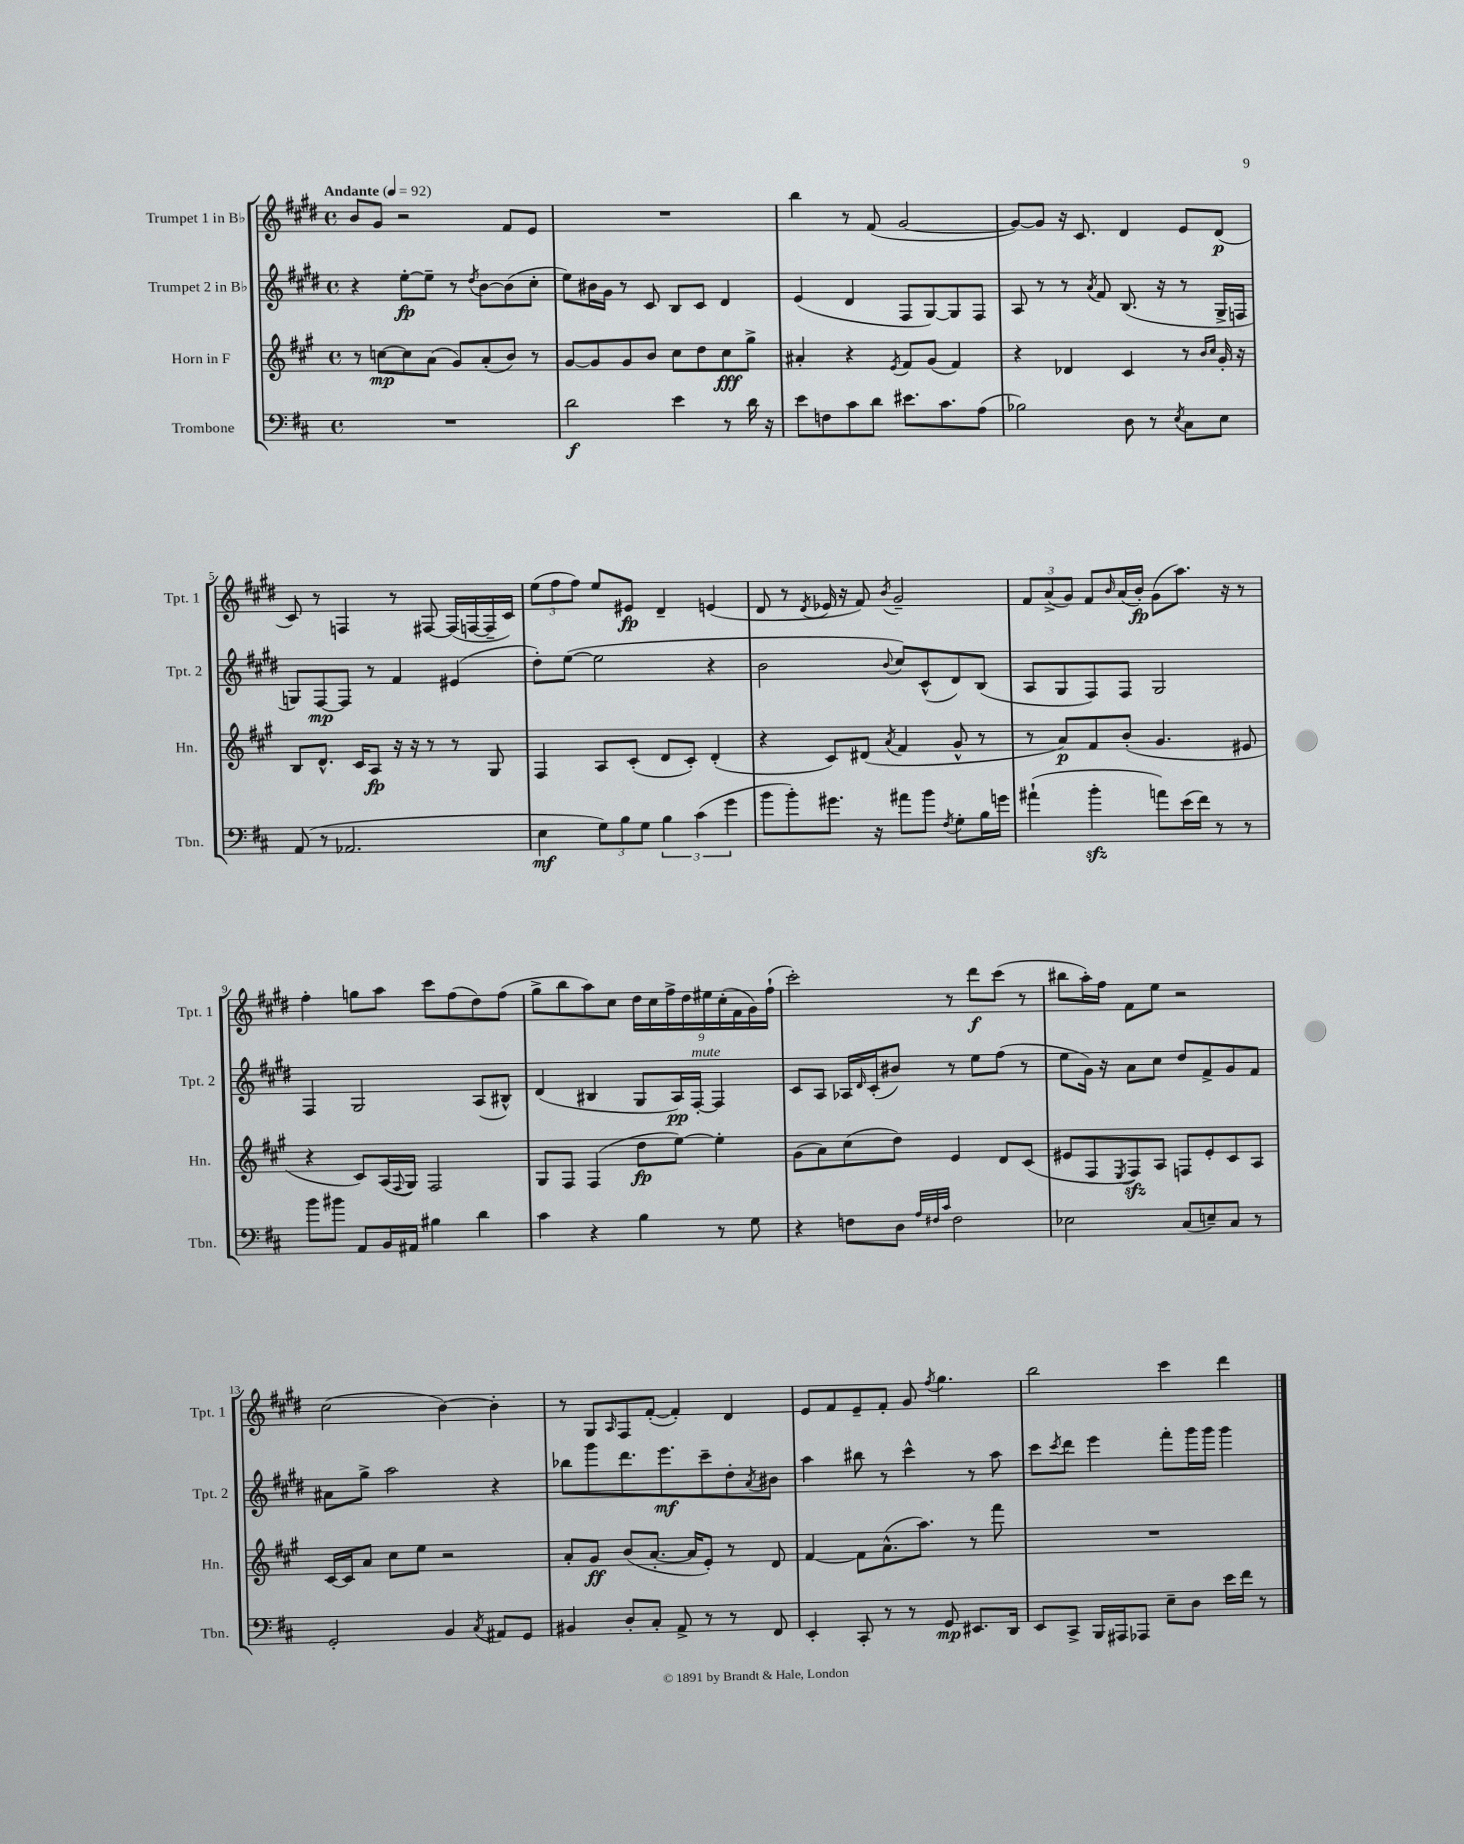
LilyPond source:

<<
\new StaffGroup <<
\new Staff = "s0" \with { instrumentName = "Trumpet 1 in Bb" shortInstrumentName = "Tpt. 1" } {
    \clef treble \key e \major \defaultTimeSignature \time 4/4 \tempo "Andante" 4 = 92
    b'8 gis'8 r2 fis'8 e'8 |
    R1 |
    b''4 r8 fis'8( gis'2~ |
    gis'8~) gis'8 r16 cis'8. dis'4 e'8 dis'8\p( |
    cis'8) r8 f4 r8 fis8~ fis16( f16~ f16-- cis'16) |
    \tuplet 3/2 { e''8( fis''8 fis''8) } e''8 eis'8\fp dis'4-- e'4( |
    dis'8 r8 \acciaccatura { dis'8 } ees'16 r16 fis'8) \acciaccatura { b'8 } gis'2-- |
    \tuplet 3/2 { fis'8 a'8->( gis'8) } fis'8 \grace { b'16 } a'16( b'16-.\fp) gis'8( a''8.) r16 r8 |
    fis''4-. g''8 a''8 cis'''8 fis''8( dis''8) fis''8( |
    gis''8-> b''8 a''8) cis''8 \tuplet 9/8 { dis''16 cis''16 fis''16-> dis''16 eis''16 cis''16-.( fis'16 gis'16) fis''16-!( } |
    cis'''2-.) r8 dis'''8\f cis'''8( r8 |
    bis''8 a''16-.) fis''16 fis'8 e''8 r2 |
    cis''2( b'4~) b'4-. |
    r8 gis8 \grace { a16 } fis8 fis'8~-.( fis'4-.) dis'4 |
    e'8 fis'8 e'8-- fis'8-. gis'8 \acciaccatura { fis''8 } gis''4. |
    b''2 cis'''4 dis'''4 \bar "|." |
}
\new Staff = "s1" \with { instrumentName = "Trumpet 2 in Bb" shortInstrumentName = "Tpt. 2" } {
    \clef treble \key e \major \defaultTimeSignature \time 4/4
    r4 e''8~-.\fp e''8-- r8 \acciaccatura { dis''8 } b'8~ b'8( cis''8-. |
    e''8) bis'16 gis'16 r8 cis'8 b8 cis'8 dis'4 |
    e'4( dis'4 fis8 gis8~) gis8 fis8 |
    a8 r8 r8 \acciaccatura { a'8 } fis'8 b8.( r16 r8 gis16-> f16 |
    g8) fis8~\mp fis8 r8 fis'4 eis'4( |
    dis''8-.) e''8~( e''2 r4 |
    b'2 \appoggiatura { b'8 } cis''8) cis'8-^( dis'8) b8( |
    a8 gis8 fis8) fis8 gis2 |
    fis4 gis2 a8( bis8-^) |
    dis'4( bis4 gis8 a16\pp) fis16~-.^\markup { \italic "mute" } fis4 |
    cis'8 a8 aes16 \grace { dis'16 } cis'16-.( bis'8) r8 e''8 fis''8( r8 |
    e''8 gis'16) r16 a'8 cis''8 dis''8 fis'8-> gis'8 fis'8 |
    ais'8 gis''8-> a''2 r4 |
    bes''8 gis'''8 dis'''8. e'''8.\mf cis'''8-- dis''8-. \acciaccatura { a'8 } bis'8 |
    a''4 bis''8 r8 cis'''4-^ r8 a''8 |
    cis'''8 \acciaccatura { cis'''8 } dis'''8 e'''4 fis'''8-. gis'''16 gis'''16 gis'''4 \bar "|." |
}
\new Staff = "s2" \with { instrumentName = "Horn in F" shortInstrumentName = "Hn." } {
    \clef treble \key a \major \defaultTimeSignature \time 4/4
    r8 c''8~\mp c''8 a'8( gis'8) a'8-.( b'8) r8 |
    gis'8~ gis'8 gis'8 b'8 cis''8 d''8 cis''8\fff gis''8-> |
    ais'4-. r4 \acciaccatura { e'8 } fis'8 gis'8( fis'4) |
    r4 des'4 cis'4 r8 \grace { b'16 cis''16 } gis'16-. r16 |
    b8 d'8.-^ cis'16 a8\fp r16 r16 r8 r8 gis8 |
    fis4 a8 cis'8-.( d'8 cis'8-.) d'4-.( |
    r4 cis'8) dis'8( \acciaccatura { a'8 } fis'4 gis'8-^ r8 |
    r8 a'8\p) fis'8 b'8-.( gis'4. eis'8 |
    r4 cis'8) a16( \appoggiatura { fis8 } gis16) fis2 |
    gis8 fis8 fis4( d''8\fp e''8~) e''4-. |
    gis'8( a'8) cis''8( d''8) e'4 d'8 cis'8( |
    eis'8 fis8 \acciaccatura { e8 } fis8\sfz) a8 f8 eis'8-. cis'8 a8 |
    cis'16~ cis'16 a'8 cis''8 e''8 r2 |
    a'8-. gis'8\ff b'8( a'8.~-. a'16 e'8-.) r8 d'8 |
    fis'4~ fis'8 a'8.-^( a''8.) r8 fis'''8 |
    R1 \bar "|." |
}
\new Staff = "s3" \with { instrumentName = "Trombone" shortInstrumentName = "Tbn." } {
    \clef bass \key d \major \defaultTimeSignature \time 4/4
    R1 |
    d'2\f e'4 r8 d'16 r16 |
    e'8 f8 cis'8 d'8 eis'8. cis'8. a8( |
    bes2) d8 r8 \acciaccatura { e8 } cis8 e8 |
    a,8( r8 aes,2. |
    e4\mf \tuplet 3/2 { g8) b8 g8 } \tuplet 3/2 { b4 cis'4( g'4 } |
    b'8 b'8-.) gis'8. r16 ais'8 b'8 \acciaccatura { fis8 } g8-. b16 g'16 |
    ais'4-!( b'4-.\sfz a'8) e'16( fis'16) r8 r8 |
    b'8 bis'8 a,8 b,16 ais,16 bis4 d'4 |
    cis'4 r4 b4 r8 g8 |
    r4 f8 d8 \grace { a32 fis32 cis'32 } fis2 |
    ees2 cis8( e8--) cis8 r8 |
    g,2-. b,4 \acciaccatura { cis8 } ais,8 g,8 |
    bis,4 d8-. cis8-. a,8-> r8 r8 fis,8 |
    e,4-. cis,8-. r8 r8 g,8\mp eis,8. d,16 |
    e,8 cis,8-> b,,16 ais,,16 aes,,8 e8-- d8 e'16 fis'16 r8 \bar "|." |
}
>>
>>
